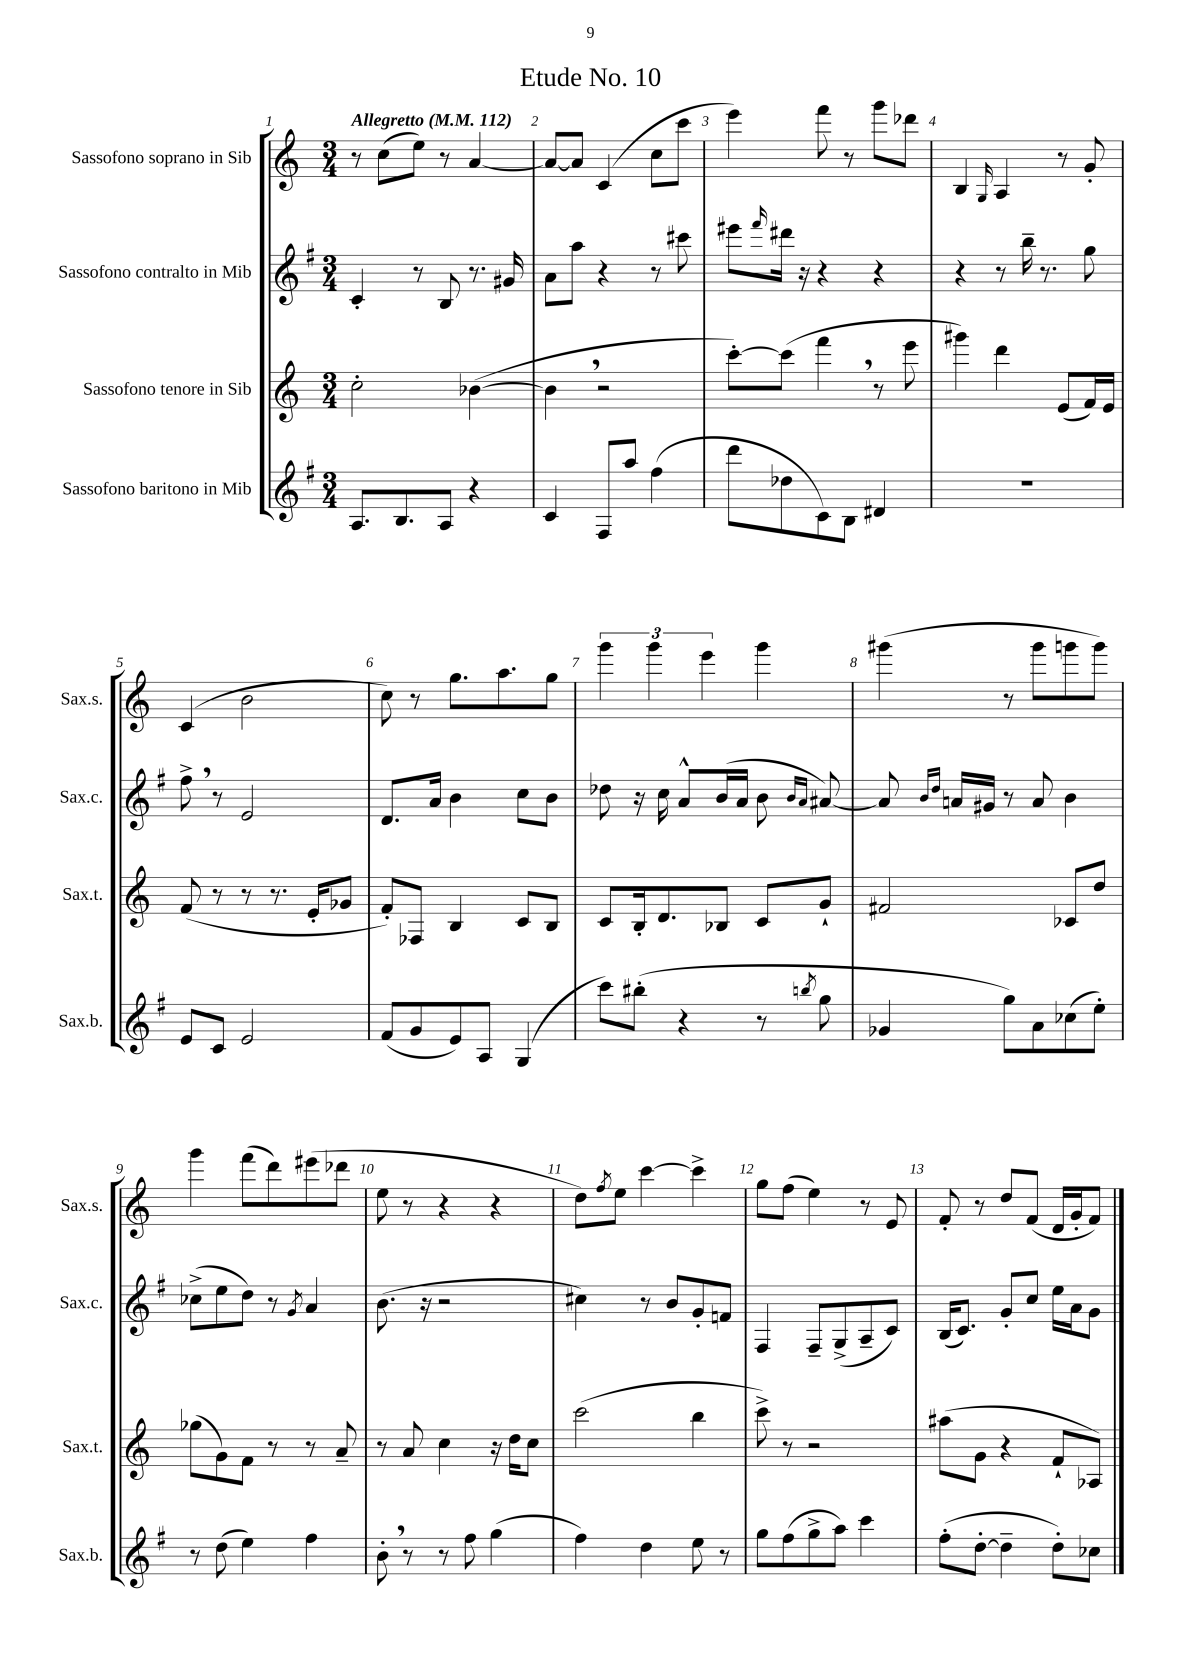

**kern	**kern	**kern	**kern
*staff4	*staff3	*staff2	*staff1
*clefG2	*clefG2	*clefG2	*clefG2
*k[f#]	*k[]	*k[f#]	*k[]
*M3/4	*M3/4	*M3/4	*M3/4
*MM112	*MM112	*MM112	*MM112
8.A	2cc'	4c'	8r
.	.	.	(8cc
8.B	.	.	.
.	.	8r	8ee)
8A	.	8B	8r
4r	([4b-	8.r	[4a
.	.	16g#	.
=	=	=	=
4c	4b-]	8a	8a_
.	.	8aa	8a]
8F#	2r	4r	(4c
8aa	.	.	.
(4ff#	.	8r	8cc
.	.	8ccc#	8ccc
=	=	=	=
8ddd	[8ccc')	8eee#	4eee)
.	.	16qqfff#	.
8dd-	(8ccc]	16ddd#	.
.	.	16r	.
8c)	4fff	4r	8fff
8B	.	.	8r
4d#	8r	4r	8ggg
.	8eee	.	8ddd-
=	=	=	=
2.r	4ggg#)	4r	4B
.	.	.	16qqG
.	4ddd	8r	4A
.	.	16bb~	.
.	.	8.r	.
.	(8e	.	8r
.	16f)	8gg	8g'
.	16e	.	.
=	=	=	=
8e	(8f	8ff#^	(4c
8c	8r	8r	.
2e	8r	2e	2b
.	8.r	.	.
.	16e'	.	.
.	8g-	.	.
=	=	=	=
(8f#	8f')	8.d	8cc)
8g	8F-	.	8r
.	.	16a	.
8e)	4B	4b	8.gg
8A	.	.	.
.	.	.	8.aa
(4G	8c	8cc	.
.	8B	8b	8gg
=	=	=	=
8ccc)	8c	8dd-	6ggg
(8bb#'	16B'	16r	.
.	.	.	6ggg
.	8.d	16cc	.
4r	.	8a^^	.
.	.	.	6eee
.	8B-	(16b	.
.	.	16a	.
8r	8c	8b	4ggg
.	.	16qqb	.
8qbb	.	16qqa	.
8gg	8g`	[8a#)	.
=	=	=	=
4g-	2f#	8a#]	(4ggg#
.	.	16qqb	.
.	.	16qqdd	.
.	.	16a	.
.	.	16g#	.
8gg)	.	8r	8r
8a	.	8a	8ggg#
(8cc-	8c-	4b	8ggg
8ee')	8dd	.	8ggg)
=	=	=	=
8r	(8gg-	(8cc-^	4ggg
(8dd	8g)	8ee	.
4ee)	8f	8dd)	(8fff
.	8r	8r	8ddd)
.	.	8qg	.
4ff#	8r	4a	(8eee#
.	8a~	.	8ddd-
=	=	=	=
8b'	8r	(8.b	8ee
8r	8a	.	8r
.	.	16r	.
8r	4cc	2r	4r
8ff#	.	.	.
(4gg	16r	.	4r
.	16dd	.	.
.	8cc	.	.
=	=	=	=
4ff#)	(2ccc	4cc#)	8dd)
.	.	.	8qff
.	.	.	8ee
4dd	.	8r	[4ccc
.	.	8b	.
8ee	4bb	8g'	4ccc^]
8r	.	8f	.
=	=	=	=
8gg	8ccc^)	4F#	8gg
(8ff#	8r	.	(8ff
8gg^	2r	8F#~	4ee)
8aa)	.	(8G^	.
4ccc	.	8A~	8r
.	.	8c)	8e
=	=	=	=
(8ff#'	(8aa#	(16B	8f'
.	.	8.c)	.
[8dd'	8g	.	8r
4dd~]	4r	8g'	8dd
.	.	8cc	(8f
8dd')	8f`	16ee	16d
.	.	16a	16g'
8cc-	8A-)	8g	8f)
==	==	==	==
*-	*-	*-	*-
